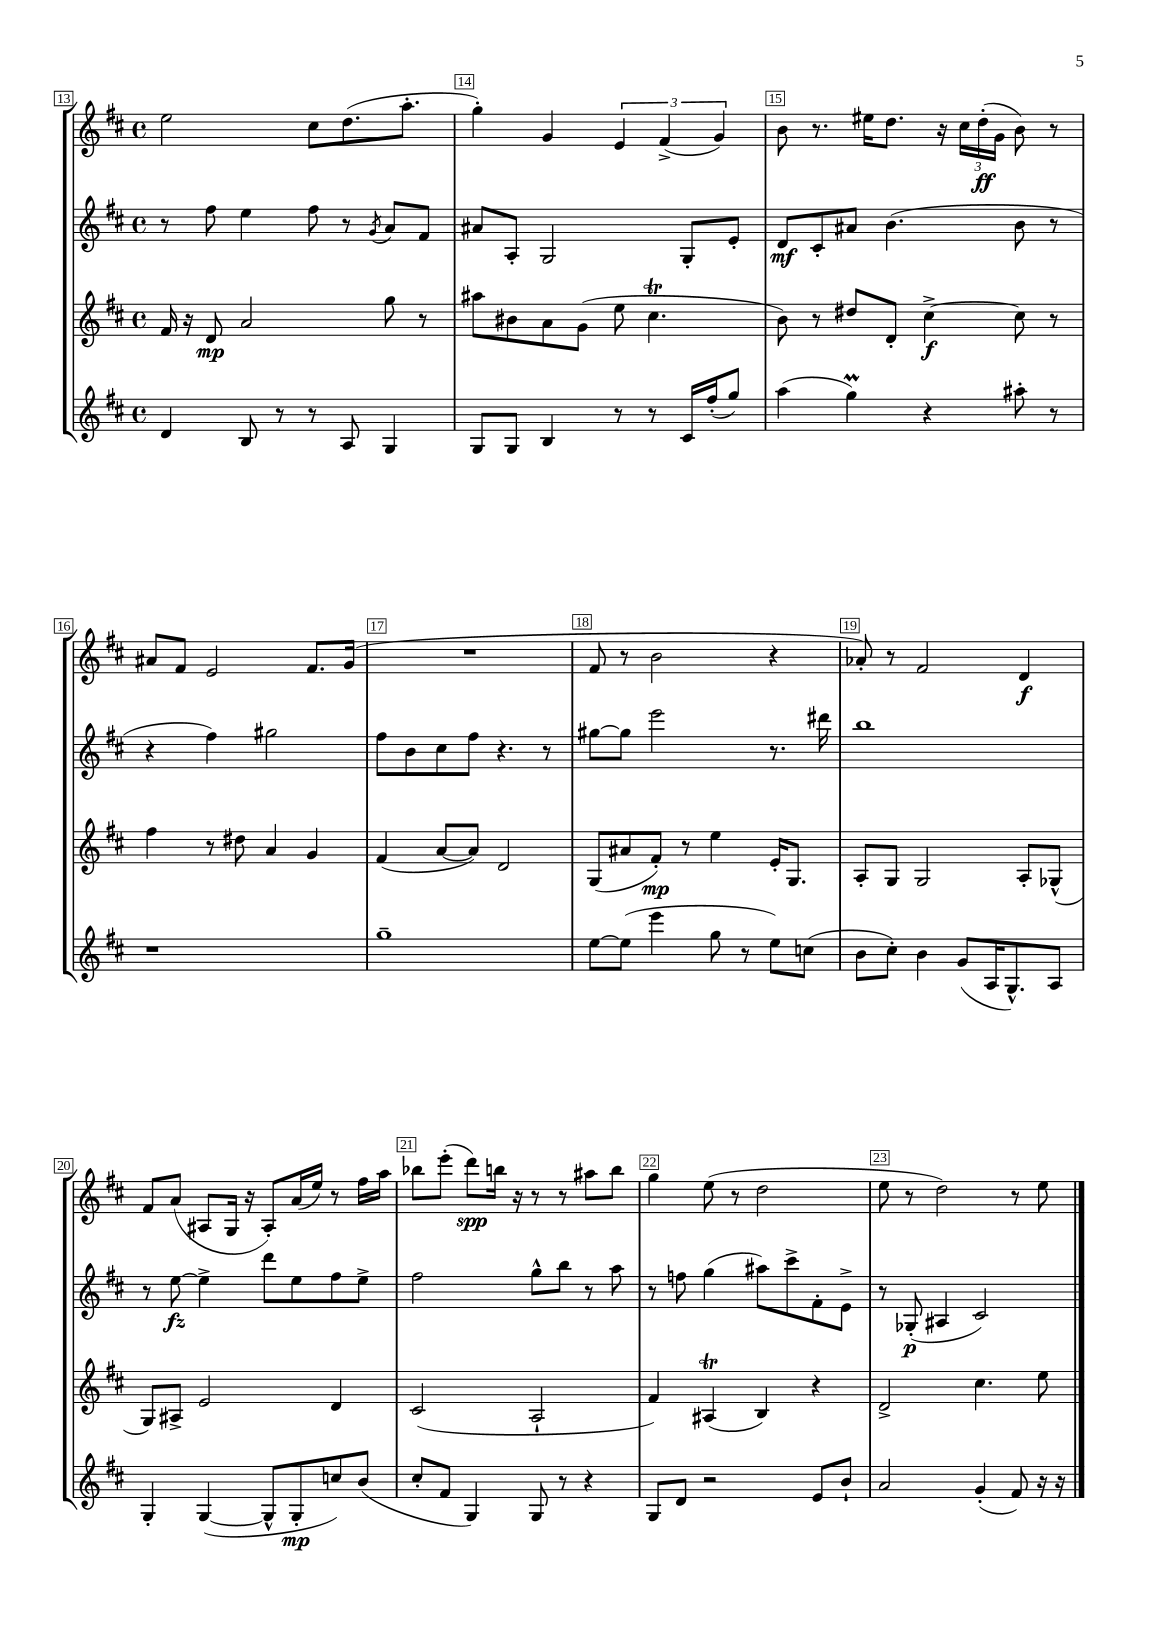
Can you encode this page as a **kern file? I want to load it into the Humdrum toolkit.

**kern	**kern	**kern	**kern
*staff4	*staff3	*staff2	*staff1
*clefG2	*clefG2	*clefG2	*clefG2
*k[f#c#]	*k[f#c#]	*k[f#c#]	*k[f#c#]
*M4/4	*M4/4	*M4/4	*M4/4
*met(c)	*met(c)	*met(c)	*met(c)
4d/	16f#/	8r	2ee\
.	16r	.	.
.	8d/	8ff#\	.
8B/	2a/	4ee\	.
8r	.	.	.
8r	.	8ff#\	8cc#\L
8A/	.	8r	(8.dd\
.	.	8qg/	.
4G/	8gg\	8a/L	.
.	.	.	8.aa'\J
.	8r	8f#/J	.
=	=	=	=
8G/L	8aa#\L	8a#/L	4gg'\)
8G/J	8b#\	8A'/J	.
4B/	8a\	2G/	4g/
.	(8g\J	.	.
8r	8ee\	.	6e/
8r	4.cc#\	.	.
.	.	.	(6f#^/
16c#/LL	.	8G'/L	.
(16ff#'/J	.	.	.
.	.	.	6g/)
8gg/J)	.	8e'/J	.
=	=	=	=
(4aa\	8b\)	8d/L	8b\
.	8r	8c#'/	8.r
4gg\)	8dd#/L	8a#/J	.
.	.	.	16ee#\LK
.	8d'/J	(4.b\	8.dd\J
4r	[4cc#^\	.	.
.	.	.	16r
.	.	.	24cc#\LL
.	.	.	(24dd'\
.	.	.	24g\JJ
8aa#'\	8cc#\]	8b\	8b\)
8r	8r	8r	8r
=	=	=	=
1r	4ff#\	4r	8a#/L
.	.	.	8f#/J
.	8r	4ff#\)	2e/
.	8dd#\	.	.
.	4a/	2gg#\	.
.	4g/	.	8.f#/L
.	.	.	(16g/Jk
=	=	=	=
1gg~	(4f#/	8ff#\L	1r
.	.	8b\	.
.	[8a/L	8cc#\	.
.	8a/]J)	8ff#\J	.
.	2d/	4.r	.
.	.	8r	.
=	=	=	=
[8ee\L	(8G/L	[8gg#\L	8f#/
(8ee\]J	8a#/	8gg#\]J	8r
4eee\	8f#'/J)	2eee\	2b\
.	8r	.	.
8gg\	4ee\	.	.
8r	.	.	.
8ee\L)	16e'/LK	8.r	4r
.	8.G/J	.	.
(8cc\J	.	.	.
.	.	16ddd#\	.
=	=	=	=
8b\L	8A'/L	1bb	8a-'/)
8cc#'\J)	8G/J	.	8r
4b\	2G/	.	2f#/
(8g/L	.	.	.
16A/K	.	.	.
8.G^^/)	.	.	.
.	8A'/L	.	4d/
8A/J	(8G-^^/J	.	.
=	=	=	=
4G'/	8G/L)	8r	8f#/L
.	8A#^/J	[8ee\	(8a/J
([4G/	2e/	4ee^\]	8A#/L
.	.	.	16G/Jk
.	.	.	16r
8G^^/]L	.	8ddd\L	8A#'/L)
8G'/	.	8ee\	(16a/L
.	.	.	16ee/JJ)
8cc/)	4d/	8ff#\	8r
(8b/J	.	8ee^\J	16ff#\LL
.	.	.	16aa\JJ
=	=	=	=
8cc#'/L	(2c#/	2ff#\	8bb-\L
8f#/J	.	.	(8eee'\J
4G/)	.	.	8ddd\L)
.	.	.	16bb\Jk
.	.	.	16r
8G/	2A`/	8gg^^\L	8r
8r	.	8bb\J	8r
4r	.	8r	8aa#\L
.	.	8aa\	8bb\J
=	=	=	=
8G/L	4f#/)	8r	4gg\
8d/J	.	8ff\	.
2r	(4A#/	(4gg\	(8ee\
.	.	.	8r
.	4B/)	8aa#\L)	2dd\
.	.	8ccc#^\	.
8e/L	4r	8f#'\	.
8b`/J	.	8e^\J	.
=	=	=	=
2a/	2d^/	8r	8ee\
.	.	(8G-'/	8r
.	.	4A#/	2dd\)
(4g'/	4.cc#\	2c#/)	.
8f#/)	.	.	8r
16r	8ee\	.	8ee\
16r	.	.	.
==	==	==	==
*-	*-	*-	*-
